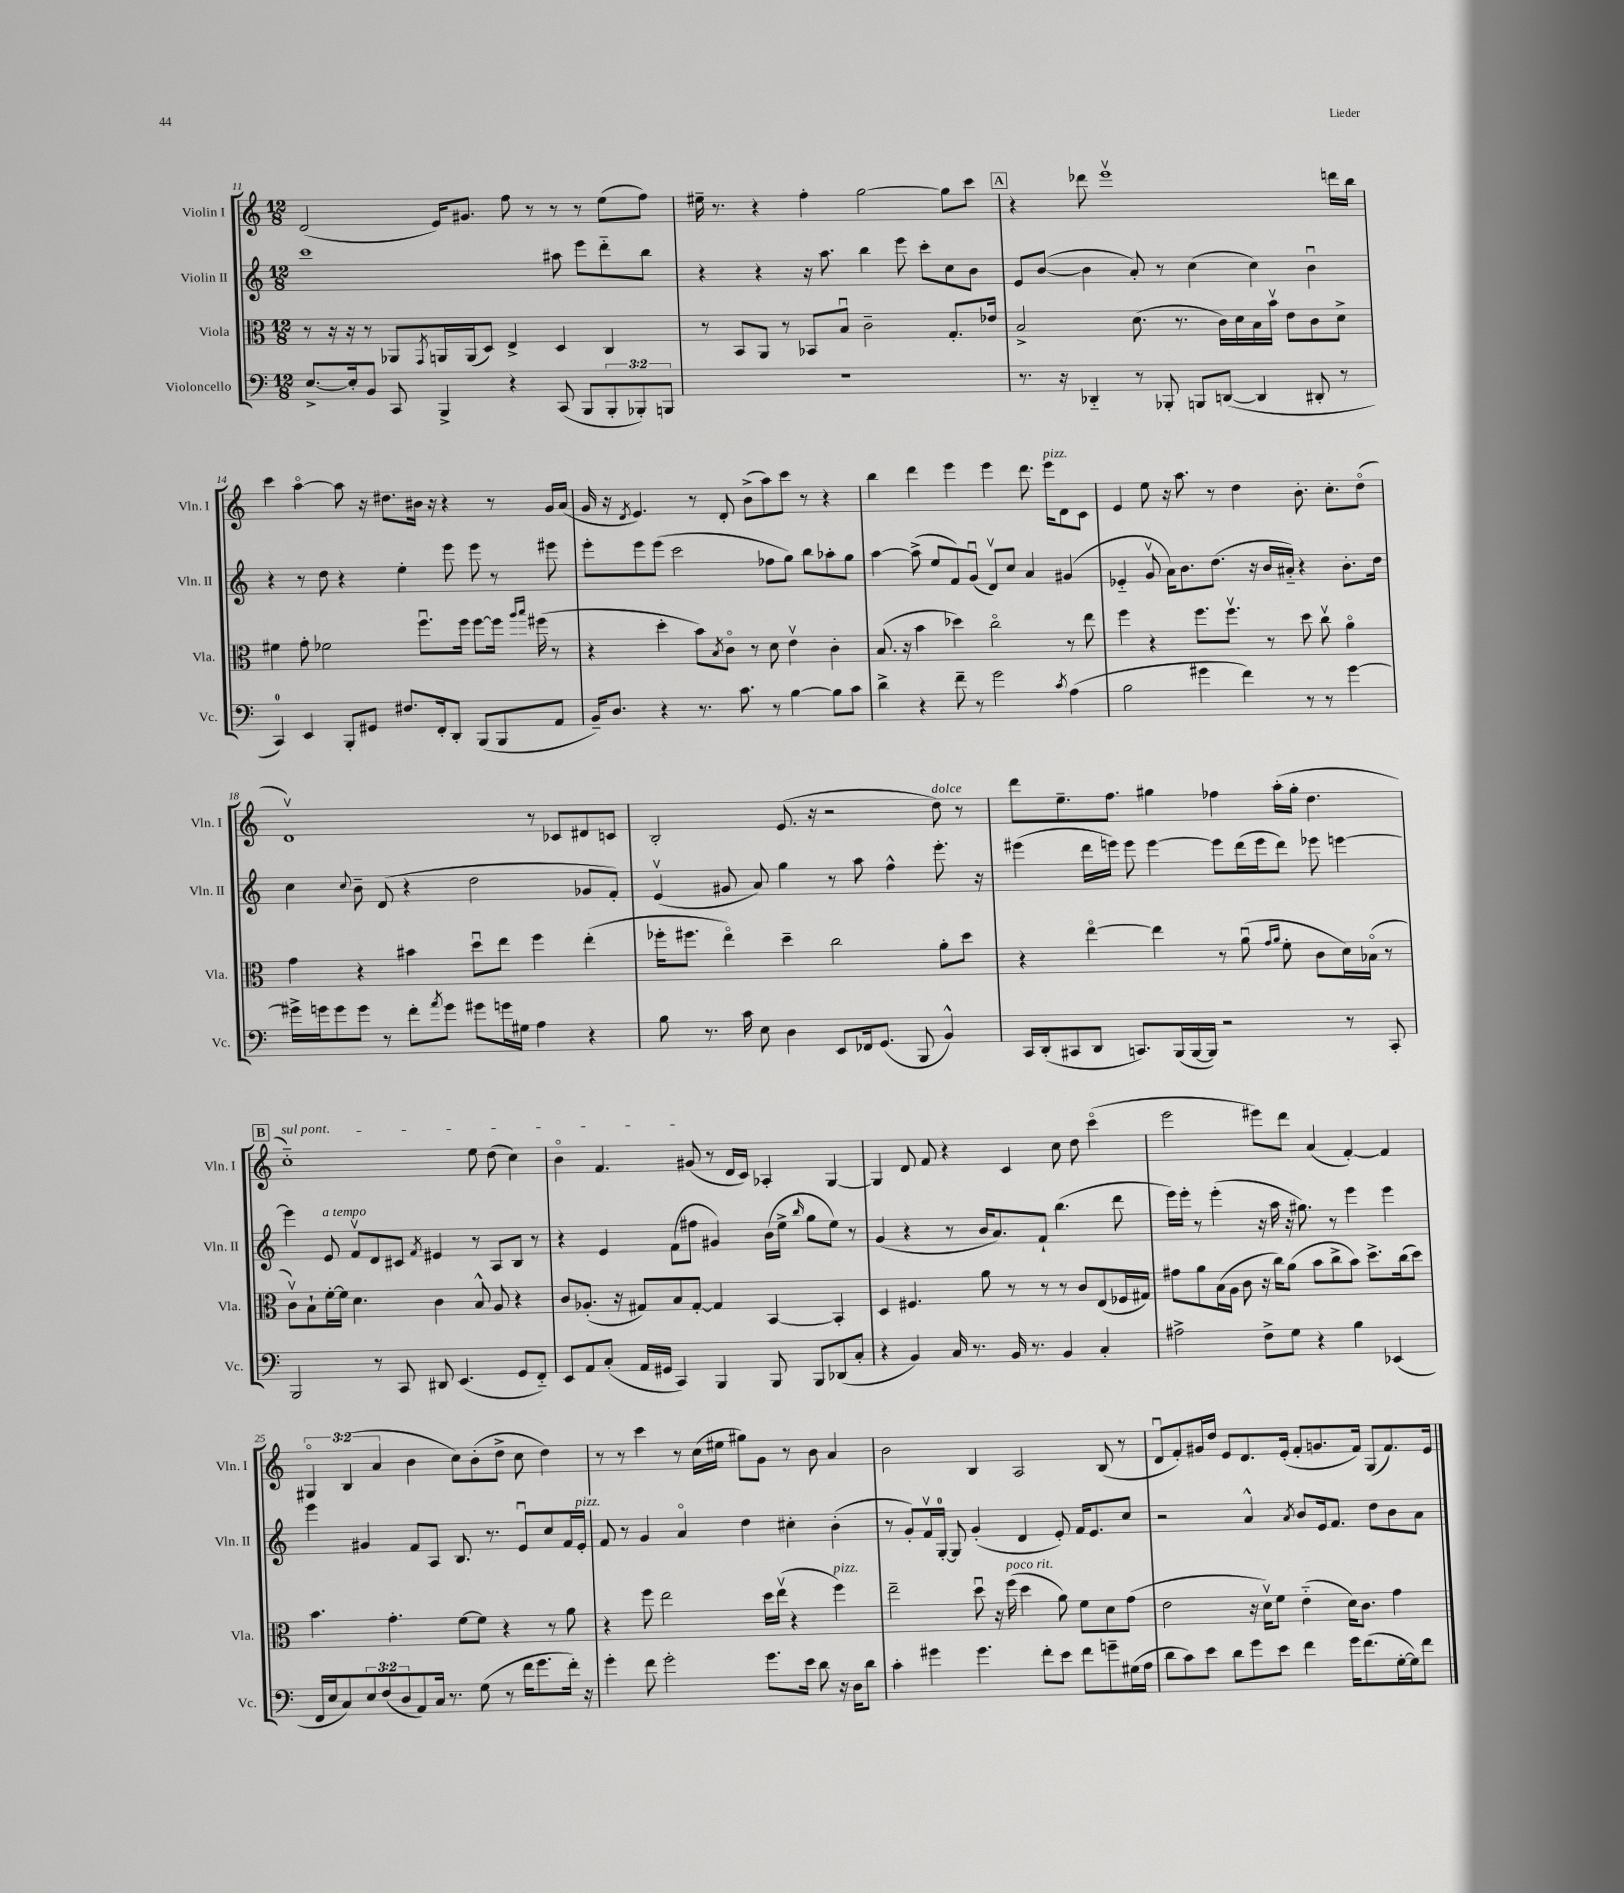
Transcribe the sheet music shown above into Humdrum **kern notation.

**kern	**kern	**kern	**kern
*part4	*part3	*part2	*part1
*staff4	*staff3	*staff2	*staff1
*I"Violoncello	*I"Viola	*I"Violin II	*I"Violin I
*I'Vc.	*I'Vla.	*I'Vln. II	*I'Vln. I
*clefF4	*clefC3	*clefG2	*clefG2
*k[]	*k[]	*k[]	*k[]
*M12/8	*M12/8	*M12/8	*M12/8
=11	=11	=11	=11
[8.E^/L	8r	1ccc	(2d/
.	16r	.	.
16E'/k]	16r	.	.
8BB/J	8r	.	.
8CC/	8AA-X/L	.	.
.	8qGG/	.	.
4BBB^/	16AAn/L	.	16e/KL)
.	(16AA/J	.	8.g#X/J
.	8D/J)	.	.
4r	4E^/	.	8ff\
.	.	.	8r
(8CC/	4D/	8aa#X\	8r
8BBB/L	.	8eee\L	8r
12BBB'/	4C/	8ddd\	(8ee\L
12BBB-X'/)	.	.	.
.	.	8bb\J	8ff\J)
12BBBn/J	.	.	.
=12	=12	=12	=12
1.r	8r	4r	16ee#X~\
.	.	.	8.r
.	8BB/L	.	.
.	8AA/J	4r	4r
.	8r	.	.
.	8BB-X/L	16r	4ff'\
.	.	8.aa\	.
.	8Bu/J	.	.
.	2c~\	4bb\	[2gg\
.	.	8eee\	.
.	.	8ccc'\L	.
.	8.G'/L	8cc\	8gg\L]
.	.	8b\J	8ccc\J
.	16e-X/Jk	.	.
!!LO:REH:place=s1:t=A
=13	=13	=13	=13
8.r	2B^/	8e/L	4r
.	.	([8b/J	.
16r	.	.	.
4DD-X/	.	4b\]	8ddd-X\
.	.	.	1eeev
8r	(8.d\	8a'/)	.
8BBB-X'/	.	8r	.
.	8.r	.	.
8BBBn/L	.	(4cc\	.
([8DDn/J	16c\LL)	.	.
.	16d\	.	.
4DD/]	16B\	4cc\)	.
.	16bv\JJ	.	.
.	8e\L	.	.
8DD#X'/	8c\	4bu\	.
8r	8d^\J	.	16dddn\LL
.	.	.	16bb\JJ
!!LO:LB:g=z
=14	=14	=14	=14
4CC/)	4f#X\	4r	4ccc\
4EE/	8g'\	8r	[4aa\
.	2f-X\	8dd\	.
8BBB'/L	.	4r	8aa\]
8GG#X/J	.	.	16r
.	.	.	8.dd#X\L
8.F#X/L	.	4ee'\	.
.	8.ffu\L	.	16b#X\Jk
16FF'/k	.	.	16r
8DD'/J	.	8eee\	4r
.	16ff\Jk	.	.
(8BBB/L	[8ff\L	8eee\	.
8BBB/	16ff\Jk]	8r	8r
.	16qqaa/LL	.	.
.	16qqbb/JJ	.	.
.	(16ff#X\	.	.
8AA/J	8r	8eee#X\	16g/LL
.	.	.	(16a/JJ
=15	=15	=15	=15
16BB~/KL)	4r	8eee'\L	16g/
8.D/J	.	.	16r
.	.	.	8qd/
.	.	8eee\	4.e/)
4r	4dd'\	(8eee\J	.
.	.	2ccc\	.
8.r	8b\L)	.	8r
.	8qB/	.	.
.	8c\J	.	8d'/
8.c\	.	.	.
.	8r	.	(8b^\L
8r	8d\	8ff-X\L	8aa\)
[4B\	4ev\	8gg\J)	8ccc\J
.	.	8bb\L	8r
8B\L]	4c'\	8aa-X'\	4r
8c\J	.	8gg\J	.
=16	=16	=16	=16
4d^\	(8.B/	[4aa\	4bb\
.	16r	.	.
4r	4b\	(8aa^\]	4ddd\
.	.	8ee/L	.
8f~\	4dd-X\)	8f/)	4eee\
8r	.	(8gu/J	.
2g\	2cc\	8dv/L)	4eee\
.	.	8cc/J	.
.	.	4a/	8.ddd\
!	!	!	!LO:TX:a:i:t=pizz.
.	.	.	16eee\KL
8qc/	.	.	.
(4A\	8r	(4g#X/	8d\
.	8ee\	.	8c\J
=17	=17	=17	=17
2B\	4ff\	4e-X/	4e/
.	4r	8gv/	8ee\
.	.	16a\KL)	16r
.	.	8.b\	8.aa\
4g#X\	8.ff\L	.	.
.	.	(8.dd\J	8r
.	8.ffv\J	.	.
4f\)	.	.	4dd\
.	.	16r	.
.	8r	16b/LL	.
.	.	16a#X/JJ)	.
8r	8dd\	4r	8.b'\
8r	8ccv\	.	.
.	.	.	8.cc'\L
[4g#\	4a\	8.b'\L	.
.	.	.	(8dd\J
.	.	16dd\Jk	.
!!LO:LB:g=z
=18	=18	=18	=18
16g#X^\LL]	4g\	4cc\	1dv)
16gn\J	.	.	.
8g\	.	.	.
.	.	8qqcc/	.
8g\J	4r	8b~\	.
8r	.	(8d/	.
8f'\L	4b#X\	4r	.
8qa/	.	.	.
8g\J	.	.	.
8g#X\L	8ddu\L	2dd\	.
16gn\L	8ee\J	.	.
16G#X\JJ	.	.	.
4A\	4ff\	.	8r
.	.	.	8c-X/L
4r	(4ee'\	8g-X/L	8d#X/
.	.	8f'/J)	8cn/J
=19	=19	=19	=19
8B\	16ff-X'\KL	(4ev/	2B'/
.	8.ff#X\J	.	.
8.r	.	.	.
.	4ee\)	8g#X/	.
16c\	.	.	.
8E\	.	8a/)	.
4D\	4dd~\	4gg\	(8.e/
.	.	.	16r
8EE/L	2cc\	8r	2r
16FF-X/k	.	8aa\	.
(8.GG/J	.	.	.
.	.	4ff^^\	.
8BBB/	.	.	.
!	!	!	!LO:TX:a:i:t=dolce
4BB^^/)	8a'\L	8.eee'\	8dd\)
.	8dd\J	.	8r
.	.	16r	.
=20	=20	=20	=20
16CC/LL	4r	(4eee#X\	8ddd\L
(16DD'/J	.	.	.
8CC#X/	.	.	8.ee~\
8DD/J	[4ee\	16ddd\LL	.
.	.	16eeen\JJ)	8.ff\J
8.CCn/L)	.	8eee\	.
.	4ee\]	[4eee\	4gg#X\
(16BBB/L	.	.	.
[16BBB/	.	.	.
16BBB/JJ])	.	.	.
2r	8r	8eee\L]	4ff-X\
.	(8au\	(16ddd\L	.
.	.	16eee\J	.
.	16qqg/LL	.	.
.	16qqa/JJ	.	.
.	8f'\	8ddd\J)	(16aa'\LL
.	.	.	16gg#'\JJ
.	8c\L	8eee-X\	4.dd\
8r	16d\L)	[4eeen\	.
.	(16B-X\JJ	.	.
8CC'/	8r	.	.
!!LO:LB:g=z
!!LO:REH:place=s1:t=B
=21	=21	=21	=21
!	!	!	!LO:TX:a:i:t=sul pont.
2BBB/	8cv\L)	4eee\]	1cc)
.	8B`\	.	.
!	!	!LO:TX:a:i:t=a tempo	!
.	[16f'\L	8e/	.
.	16f\JJ]	.	.
.	4.d\	8fv/L	.
8r	.	8d/	.
8CC/	.	8c#X/J	.
.	.	8qf/	.
8DD#X/	4c\	4e#X/	.
(4.EE/	.	.	.
.	8B^^/	8r	8ee\
.	8A/	8A/L	(8dd\
8GG/L	4r	8B/J	4cc\)
8FF/J)	.	8r	.
=22	=22	=22	=22
8EE/L	8c/L	4r	4b\
8AA/	(8.A-X'/J	.	.
(8C'/J	.	4e/	4.f/
.	16r	.	.
16AA/LL	8G#X/L)	.	.
16GG#X/JJ	.	.	.
4CC/)	8B/	(8f\L	.
.	[8G#'/J	8ff#X\J	(8g#X/
4BBB/	4G#/]	4g#X/)	8r
.	.	.	16d/LL
.	.	.	16c/JJ)
8BBB/	[4BB/	(16b\LL	4A-X'/
.	.	16ee^\JJ	.
.	.	16qqbb/	.
8BBB/L	.	8gg\L	.
(8DD-X/	4BB'/]	8ee\J)	[4G/
8C'/J	.	8r	.
=23	=23	=23	=23
4r	4D/	(4g/	4G/]
4BB/)	4.F#X/	4r	8d/
.	.	.	8f/
16C/	.	8r	4r
8.r	.	.	.
.	8a\	16b/KL	.
.	.	8.a/)	.
16BB/	8r	.	4c/
8.r	.	.	.
.	8r	8f`/J	.
4BB/	8r	(4.bb\	8cc\
.	8c/L	.	8dd\
4C'/	(8E/	.	(4ccc\
.	16F-X/L	8ddd\	.
.	16G#X/JJ)	.	.
=24	=24	=24	=24
2A#X^\	8g#X\L	16eee\LL)	2eee\
.	.	16eee'\JJ	.
.	8a\	8r	.
.	(16B\L	(4eee'\	.
.	16A\JJ	.	.
.	8c\	.	.
8F^\L	16r	16r	8eee#X\L)
.	16cc\KL)	16aa\	.
8G\J	(8a\J	16r	8ddd\J
.	.	8.gg#X\)	.
4r	8b\L	.	(4a/
.	8cc^\	8r	.
4B\	8b\J)	4eee\	[4f'/)
.	8.dd^\L	.	.
(4EE-X/	.	4eee\	4f/]
.	(16cc\k	.	.
.	8dd\J)	.	.
!!LO:LB:g=z
=25	=25	=25	=25
16FF/LL	4.b\	4eee\	6G#X/
16E/J	.	.	.
8C/)	.	.	.
.	.	.	(6B/
12E/	.	4g#X/	.
(12F/	.	.	6a/
.	4.g'\	.	.
12D/	.	.	.
8AA/)	.	8f/L	4b\
16C/Jk	.	8A/J	.
8.r	.	.	.
.	[8f\L	8.B/	8cc\L)
(8G\	8f\J]	.	(8b'\
.	.	8.r	.
8r	4r	.	8dd^\J
16f\KL	.	8eu/L	8cc\
8.g\	.	.	.
.	8r	8cc/	4dd\)
16f'\Jk)	8a\	16f/L	.
!	!	!LO:TX:a:i:t=pizz.	!
16r	.	16e'/JJ	.
=26	=26	=26	=26
4g'\	4r	8f/	8r
.	.	8r	8r
8f\	8ff\	4g/	4ccc\
2g'\	2ee\	.	.
.	.	4a/	8r
.	.	.	(16cc\LL
.	.	.	16ee#X\JJ
.	.	4dd\	8gg#X\L)
8.g\L	16dd\LL	.	8g\J
.	(16eev\JJ	.	.
.	4r	4cc#X'\	8r
16e\Jk	.	.	.
8d\	.	.	8b\
!	!LO:TX:a:i:t=pizz.	!	!
16r	4ff\)	(4b'\	4a/
16D\KL	.	.	.
8d\J	.	.	.
=27	=27	=27	=27
4c'\	2ee~\	8r	2b\
.	.	8g'/L)	.
4g#X\	.	16fv/L	.
.	.	[16G'/JJ	.
.	.	8G/]	.
4.g#\	8ddu\	(4g'/	4B/
.	16r	.	.
!	!LO:TX:a:i:t=poco rit.	!	!
.	(16ff\	.	.
.	4dd\	4d/	2A/
8f'\L	.	.	.
8e\J	8a\)	8e'/)	.
8f\L	8f\L	16f/KL	.
.	.	8.e/	.
8gn~\	8d\	.	(8B/
(16G#X\L	(8g\J	8cc/J	8r
16A\JJ	.	.	.
=28	=28	=28	=28
8d\L	2e\	2r	8du/L
8c\)	.	.	8f'/)
8e\J	.	.	16g#X/L
.	.	.	16dd/JJ
8d\L	.	.	8e/L
8g\	16r	4a^^/	8.d/
.	16dv\KL)	.	.
8e\J	8f\J	.	.
.	.	.	(16e'/Jk
.	.	8qa/	.
4f\	(4e\	8b/L	8f'/L
.	.	16e/k	8.gn/
.	.	8.f/J	.
16g\KL	16d\KL)	.	.
(8.f\	8.c\J	.	16f/Jk)
.	.	8dd\L	(8G/L
[16G'\L	4g\	8b\	8.f/)
16G\J])	.	.	.
8f\J	.	8a\J	.
.	.	.	16e/Jk
==	==	==	==
*-	*-	*-	*-
